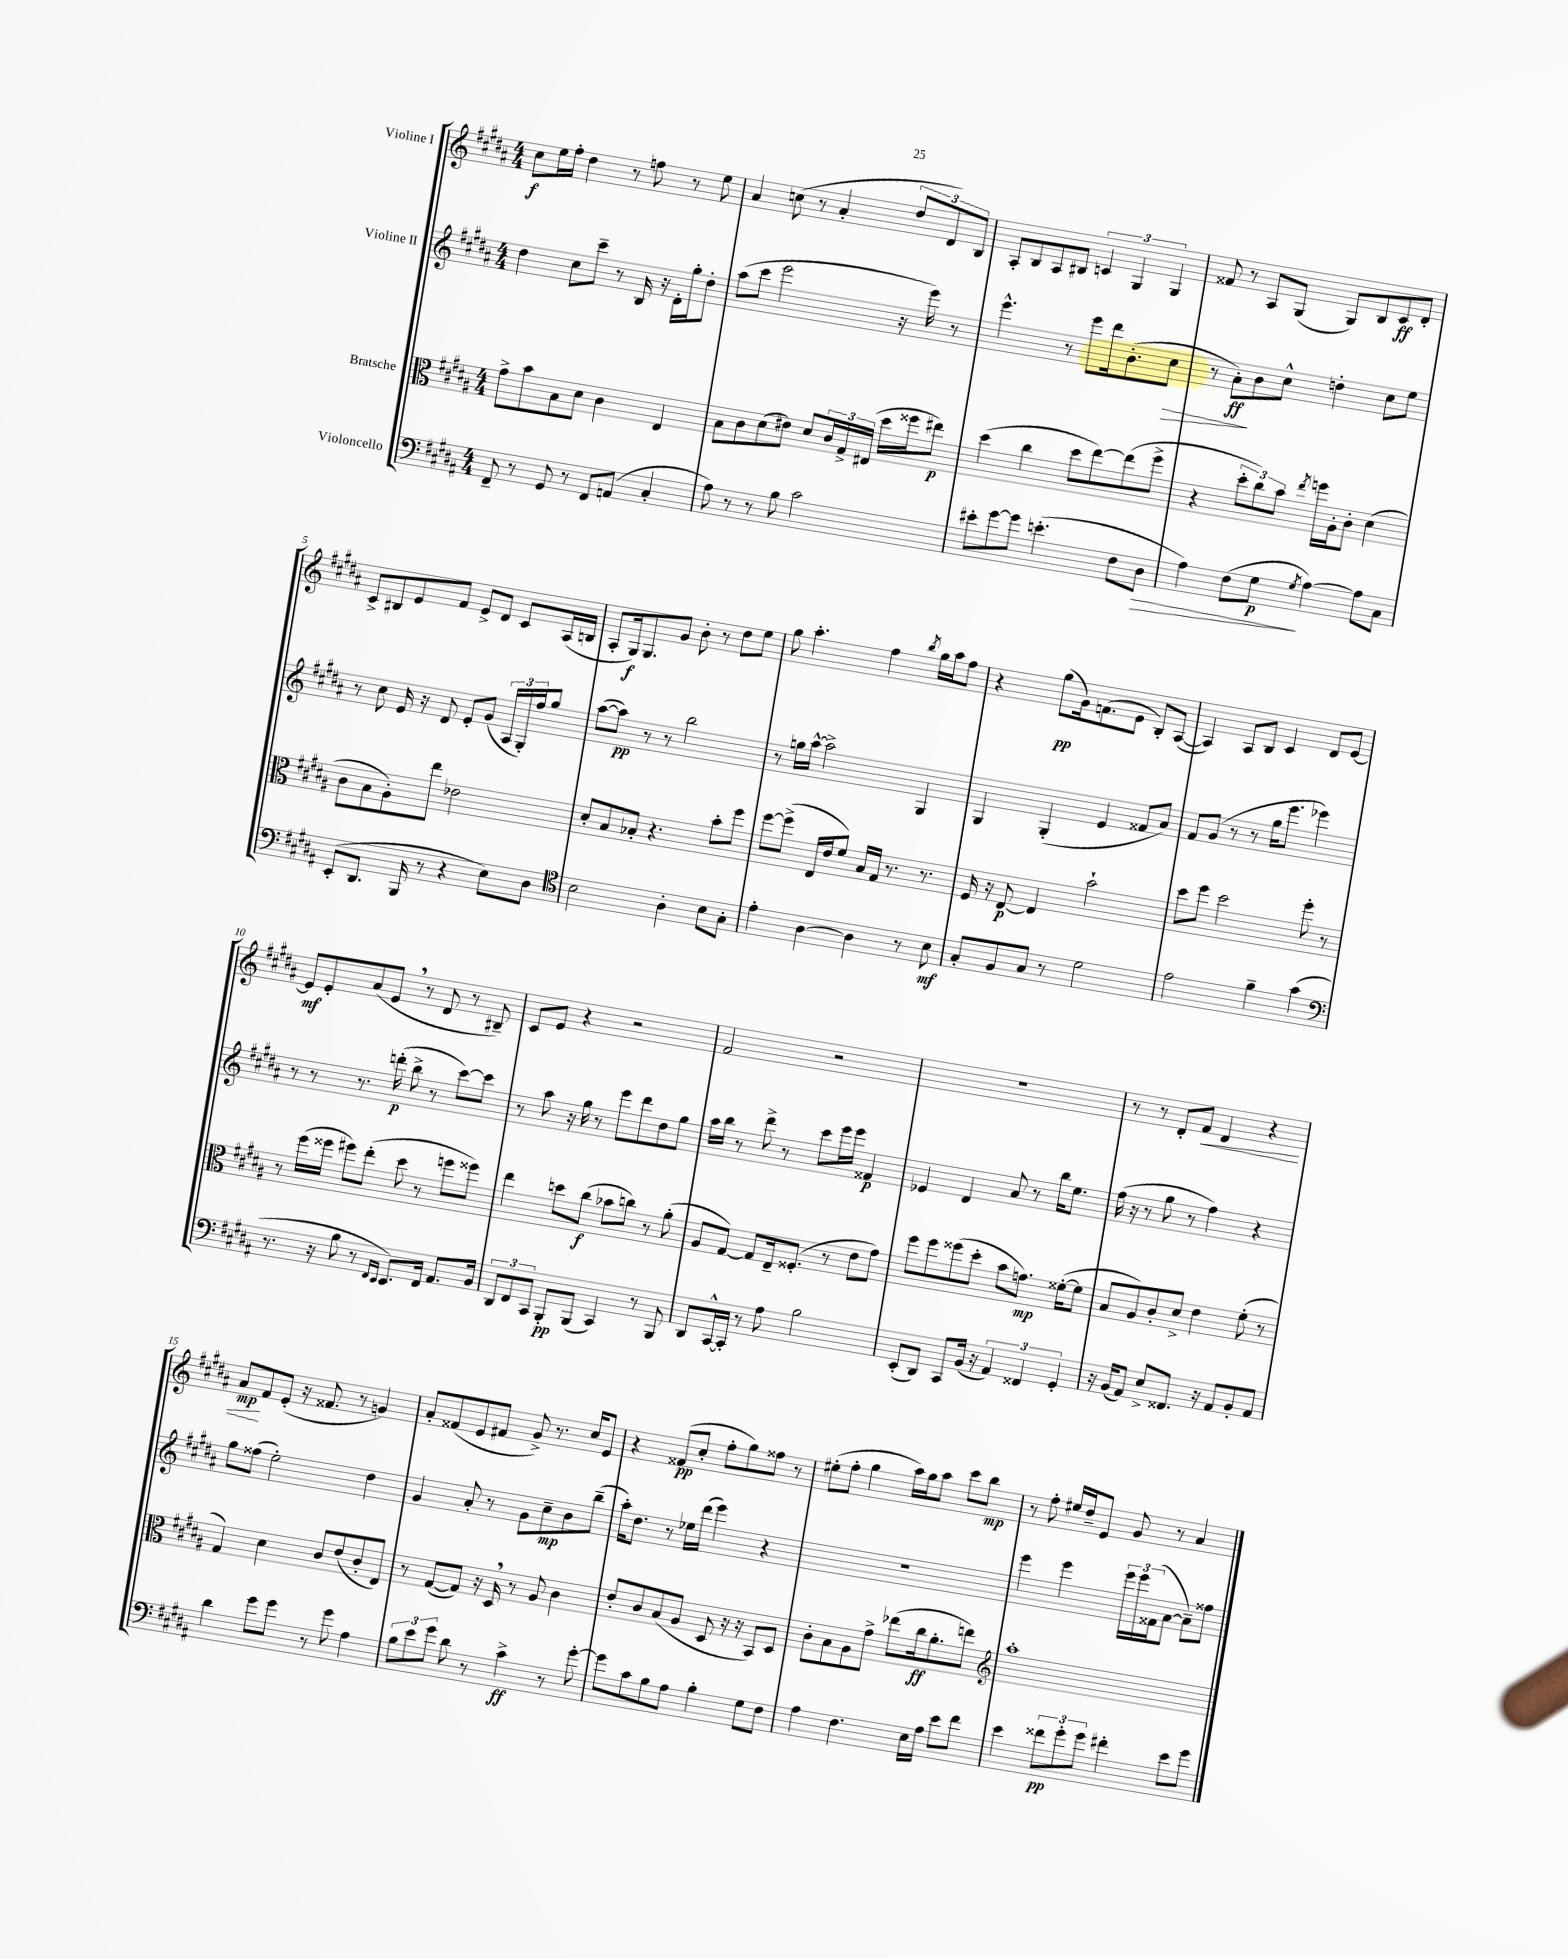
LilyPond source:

<<
\new StaffGroup <<
\new Staff = "s0" \with { instrumentName = "Violine I" } {
    \clef treble \key b \major \numericTimeSignature \time 4/4
    cis''8\f e''16 fis''16-. dis''4 r8 f''8 r8 e''8 |
    ais'4 c''8( r8 ais'4-. \tuplet 3/2 { dis''8 dis'8) b8 } |
    ais8-. b8 ais8 bis8 \tuplet 3/2 { c'4 gis4 gis4 } |
    fisis'8 r8 ais8 gis8( gis8) b8 cis'8\ff dis'8-. |
    cis'8-> bis8 e'8 fis'8 e'8-> dis'8 cis'8 ais16( b16 |
    ais8-. gis16\f) gis8. gis'8 b'8-. r8 dis''8 e''8 |
    gis''8 ais''4.-. fis''4 \acciaccatura { b''8 } gis''16 ais''16 fis''8 |
    r4 gis''8\pp( gis'16) f'8.( e'8 b8-.) ais8~( |
    ais4) ais8 b8 cis'4 dis'8 e'8~ |
    e'8\mf e'8-. ais'8( e'8 \breathe r8 dis'8 r8 bis8--) |
    cis'8 e'8 r4 r2 |
    fis'2 r2 |
    R1 |
    r8 r8 dis'8-. fis'8\< dis'4 r4 |
    ais'8\mp\! fis'8 e'8-.( r16 fisis'8. r8 g'4) |
    ais'8-. fisis'8( e'8 fis'8 gis'8->) r8. cis''16 e'8 |
    r4 fisis'8\pp( cis''8-. fis''8-. gis''8) fisis''8 r8 |
    eis''8-.( fis''8-. gis''4 ais''16) gis''16 ais''8 cis'''8 b''8\mp |
    r8 fis''8-. eis''16 dis''16-- e'8 gis'8 r8 ais'4 \bar "|." |
}
\new Staff = "s1" \with { instrumentName = "Violine II" } {
    \clef treble \key b \major \numericTimeSignature \time 4/4
    dis''4 cis''8 cis'''8-- r8 b16 r16 dis'16-. gis''16-. dis''8-. |
    ais''8( cis'''8 e'''2 r16 e'''16) r8 |
    e'''4.-^ r8 e'''8 dis'''16 b'8.-.( cis''8\> |
    r8 ais'8-.\ff\!) b'8 cis''8-^ d''4-. cis''8 e''8 |
    r8 cis''8 e'16 r16 dis'8 e'8-. gis'8( \tuplet 3/2 { ais16 gis16-.) fis''16 } gis''8 |
    ais''8~( ais''8\pp) r8 r8 b''2 |
    r8 g''16 ais''16~-^ ais''2-> gis4 |
    gis4 gis4-.( e'4 fisis'8 ais'8) |
    fis'8 gis'8( r8 r8 gis''16 e'''8. ees'''4) |
    r8 r8 r8. d'''16-.\p( b''8-> r8 cis'''8~) cis'''8 |
    r8 ais''8 r16 gis''16 r8 e'''8 dis'''8 dis''8 gis''8 |
    ais''16 b''16 r8 dis'''8-> r8 cis'''8 e'''16 e'''16 fisis'4\p |
    ees'4 dis'4 ais'8 r8 b''16 e''8. |
    fis''16( r16 r8 gis''8 r8 fis''4) r4 |
    gis''8 fisis''8( e''2-.) dis''4 |
    gis'4 ais'8-. r8 gis'8 cis''8--\mp b'8 b''8--( |
    ais''16-.) dis''8. r8 ees''16 dis'''16( e'''4) r4 |
    R1 |
    e'''4 e'''4 \tuplet 3/2 { e'''16 e'''16 fisis'16( } ais'8~ ais'8--) fisis''8 \bar "|." |
}
\new Staff = "s2" \with { instrumentName = "Bratsche" } {
    \clef alto \key b \major \numericTimeSignature \time 4/4
    gis'8-> b'8 b8 dis'8 cis'4 e4 |
    b8 cis'8 dis'8( eis'8) dis'8 \tuplet 3/2 { cis'16 gis16-> eis16( } dis''16 fisis''16 eis''8\p) |
    dis''4( cis''4 dis''8 e''8~) e''8( fis''8-> |
    r4 \tuplet 3/2 { dis''8-. cis''8) b'8 } \acciaccatura { e''8 } f''16 ais16-. cis'8-. dis'4( |
    cis'8 b8 ais8-.) e''8 ees'2 |
    dis'8-. b8 bes8-. r4. b'8-. fis''8 |
    fis''8~ fis''8->( e16 e'16 fis'8) b16 gis16 r8. r8. |
    fis16 r16 e8~\p e4 b'2-! |
    dis''8 fis''8 dis''2 fis''8-. r8 |
    r8 fis''16( fisis''16 fis''8) e''8-.( dis''8 r8 f''8 fisis''8) |
    e''4 d''8 cis''8\f( bes'8 c''8) r8 ais'8-.( |
    ais8 gis8~) gis8 e16-- fisis8.-.( r8 e'8 gis'8) |
    fis''8 fis''8 fisis''8( dis''8-. b'8 g'8.\mp) fisis'16~-.( fisis'8 |
    b8 ais8) cis'8-. dis'8-> e'4 fis'8-.( r8 |
    gis4) dis'4 cis'8 e'8( cis'8-. e8) |
    r8 gis8~( gis8) r16 dis16 \breathe r8 ais8 cis'4 |
    e'8-. cis'8 b8( ais8 dis8 r16 r16 b,8) dis8 |
    cis'8-. b8 ais8 gis'8-> ees''8( cis''16\ff ais'8.-. e''8) |
    \clef treble ais''1-. \bar "|." |
}
\new Staff = "s3" \with { instrumentName = "Violoncello" } {
    \clef bass \key b \major \numericTimeSignature \time 4/4
    fis,8-- r8 gis,8 r8 fis,8 a,8( cis4-. |
    ais8) r8 r8 b8 cis'2 |
    eis'8-. gis'8~ gis'8 e'4.-.( fis8 dis8\> |
    ais4) fis8( gis8\p\! \acciaccatura { gis8 } ais4~) ais8 cis8 |
    e,8-.( dis,8. b,,16 r8 r4 e8) dis8 |
    \clef tenor b2 ais4-. b8 gis8-. |
    e'4-. ais4~ ais4 r8 b8\mf |
    gis8-. fis8 gis8 r8 dis'2 |
    e'2 fis'4-- gis'4( |
    \clef bass r8. r16 b8 r8 \grace { fis,16 e,16 } e,8.) fis,16 ais,8. b,16 |
    \tuplet 3/2 { dis,8 fis,8 cis,8 } b,,8-.\pp b,,8( cis,4) r8 b,,8 |
    dis,8 cis,16~-^ cis,16-. r8 ais8 b2 |
    e,8-.( dis,8) cis,8 b,16( r16 \tuplet 3/2 { ais,4) fisis,4 gis,4-. } |
    r16 b,16( ais,8) e8-> fisis,8. r16 ais,8 b,8-. ais,8 |
    dis'4 gis'8 gis'8 r8 gis'8 ais4 |
    \tuplet 3/2 { b8 e'8 gis'8 } dis'8 r8 cis'4->\ff r8 gis'8~-. |
    gis'8 cis'8 b8 ais8 b4-. gis8 fis8 |
    ais4 fis4. e16 ais16 e'8 fis'8 |
    e'4 \tuplet 3/2 { fisis'8\pp gis'8-. gis'8 } fis'4-. e'8 gis'8 \bar "|." |
}
>>
>>
